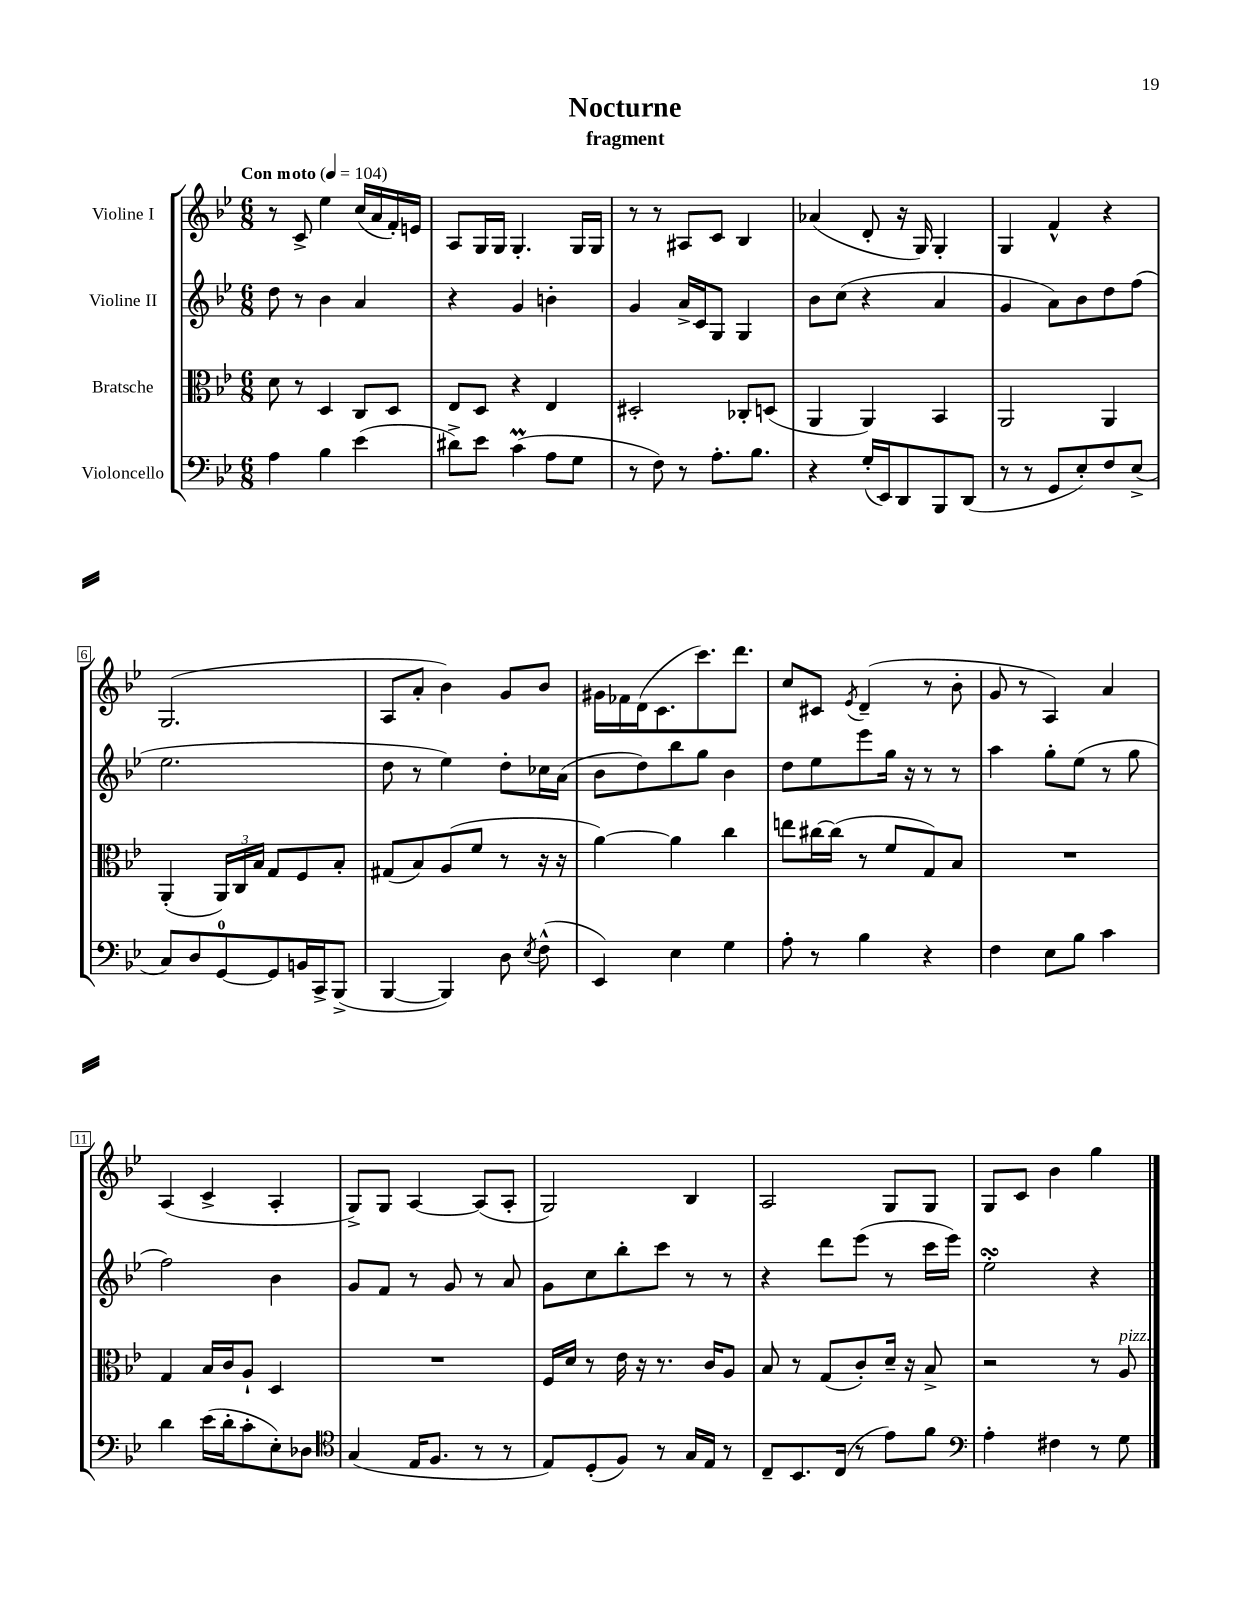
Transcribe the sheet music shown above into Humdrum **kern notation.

**kern	**kern	**kern	**kern
*staff4	*staff3	*staff2	*staff1
*clefF4	*clefC3	*clefG2	*clefG2
*k[b-e-]	*k[b-e-]	*k[b-e-]	*k[b-e-]
*M6/8	*M6/8	*M6/8	*M6/8
*MM104	*MM104	*MM104	*MM104
4A	8d	8dd	8r
.	8r	8r	8c^
4B-	4D	4b-	4ee-
(4e-	8C	4a	(16cc
.	.	.	16a
.	8D	.	16f')
.	.	.	16e
=	=	=	=
8d#^)	8E-	4r	8A
8e-	8D	.	16G
.	.	.	16G
(4c	4r	4g	4.G'
8A	4E-	4b'	.
8G	.	.	16G
.	.	.	16G
=	=	=	=
8r	2D#'	4g	8r
8F)	.	.	8r
8r	.	16a^	8A#
.	.	16c	.
8.A'	.	8G	8c
.	8C-'	4G	4B-
8.B-	.	.	.
.	(8D	.	.
=	=	=	=
4r	4AA	8b-	(4a-
.	.	(8cc	.
(16G'	4AA)	4r	8d'
16EE-)	.	.	.
8DD	.	.	16r
.	.	.	16G)
8BBB-	4BB-	4a	4G'
(8DD	.	.	.
=	=	=	=
8r	2AA	4g	4G
8r	.	.	.
8GG	.	8a)	4f^^
8E-')	.	8b-	.
8F	4AA	8dd	4r
(8E-^	.	(8ff	.
=	=	=	=
8C)	(4AA'	2.ee-	(2.G
8D	.	.	.
[8GG	24AA)	.	.
.	24C	.	.
.	24B-	.	.
8GG]	8G	.	.
16BB	8F	.	.
16CC^	.	.	.
(8BBB-^	8B-'	.	.
=	=	=	=
[4BBB-	(8G#	8dd	8A
.	8B-)	8r	8a'
4BBB-])	(8A	4ee-)	4b-)
.	8f	.	.
8D	8r	8dd'	8g
8qE-	.	.	.
(8F^^	16r	16cc-	8b-
.	16r	(16a	.
=	=	=	=
4EE-)	[4a)	8b-	16g#
.	.	.	16f-
.	.	8dd)	(16d
.	.	.	8.c
4E-	4a]	8bb-	.
.	.	8gg	8.ccc)
4G	4cc	4b-	.
.	.	.	8.ddd
=	=	=	=
8A'	8ee	8dd	8cc
8r	[16cc#	8ee-	8c#
.	(16cc#]	.	.
.	.	.	8qe-
4B-	8r	8eee-	(4d~
.	8f	16gg	.
.	.	16r	.
4r	8G)	8r	8r
.	8B-	8r	8b-'
=	=	=	=
4F	2.r	4aa	8g
.	.	.	8r
8E-	.	8gg'	4A)
8B-	.	(8ee-	.
4c	.	8r	4a
.	.	8gg	.
=	=	=	=
4d	4G	2ff)	(4A
(16e-	16B-	.	4c^
16d'	16c	.	.
8c'	8A`	.	.
8E-')	4D	4b-	4A'
8D-	.	.	.
=	=	=	=
*clefC4	*	*	*
(4G	2.r	8g	8G^)
.	.	8f	8G
16E-	.	8r	[4A
8.F	.	.	.
.	.	8g	.
8r	.	8r	(8A]
8r	.	8a	8A'
=	=	=	=
8E-)	16F	8g	2G)
.	16d	.	.
(8D'	8r	8cc	.
8F)	16e-	8bb-'	.
.	16r	.	.
8r	8.r	8ccc	.
16G	.	8r	4B-
16E-	16c	.	.
8r	8A	8r	.
=	=	=	=
8C~	8B-	4r	2A
8.BB-	8r	.	.
.	(8G	8ddd	.
(16C	.	.	.
8r	8c')	(8eee-	.
8e-)	16d~	8r	8G
.	16r	.	.
8f	8B-^	16ccc	8G
.	.	16eee-)	.
=	=	=	=
*clefF4	*	*	*
4A'	2r	2ee-'	8G
.	.	.	8c
4F#	.	.	4b-
8r	8r	4r	4gg
8G	8A	.	.
==	==	==	==
*-	*-	*-	*-
